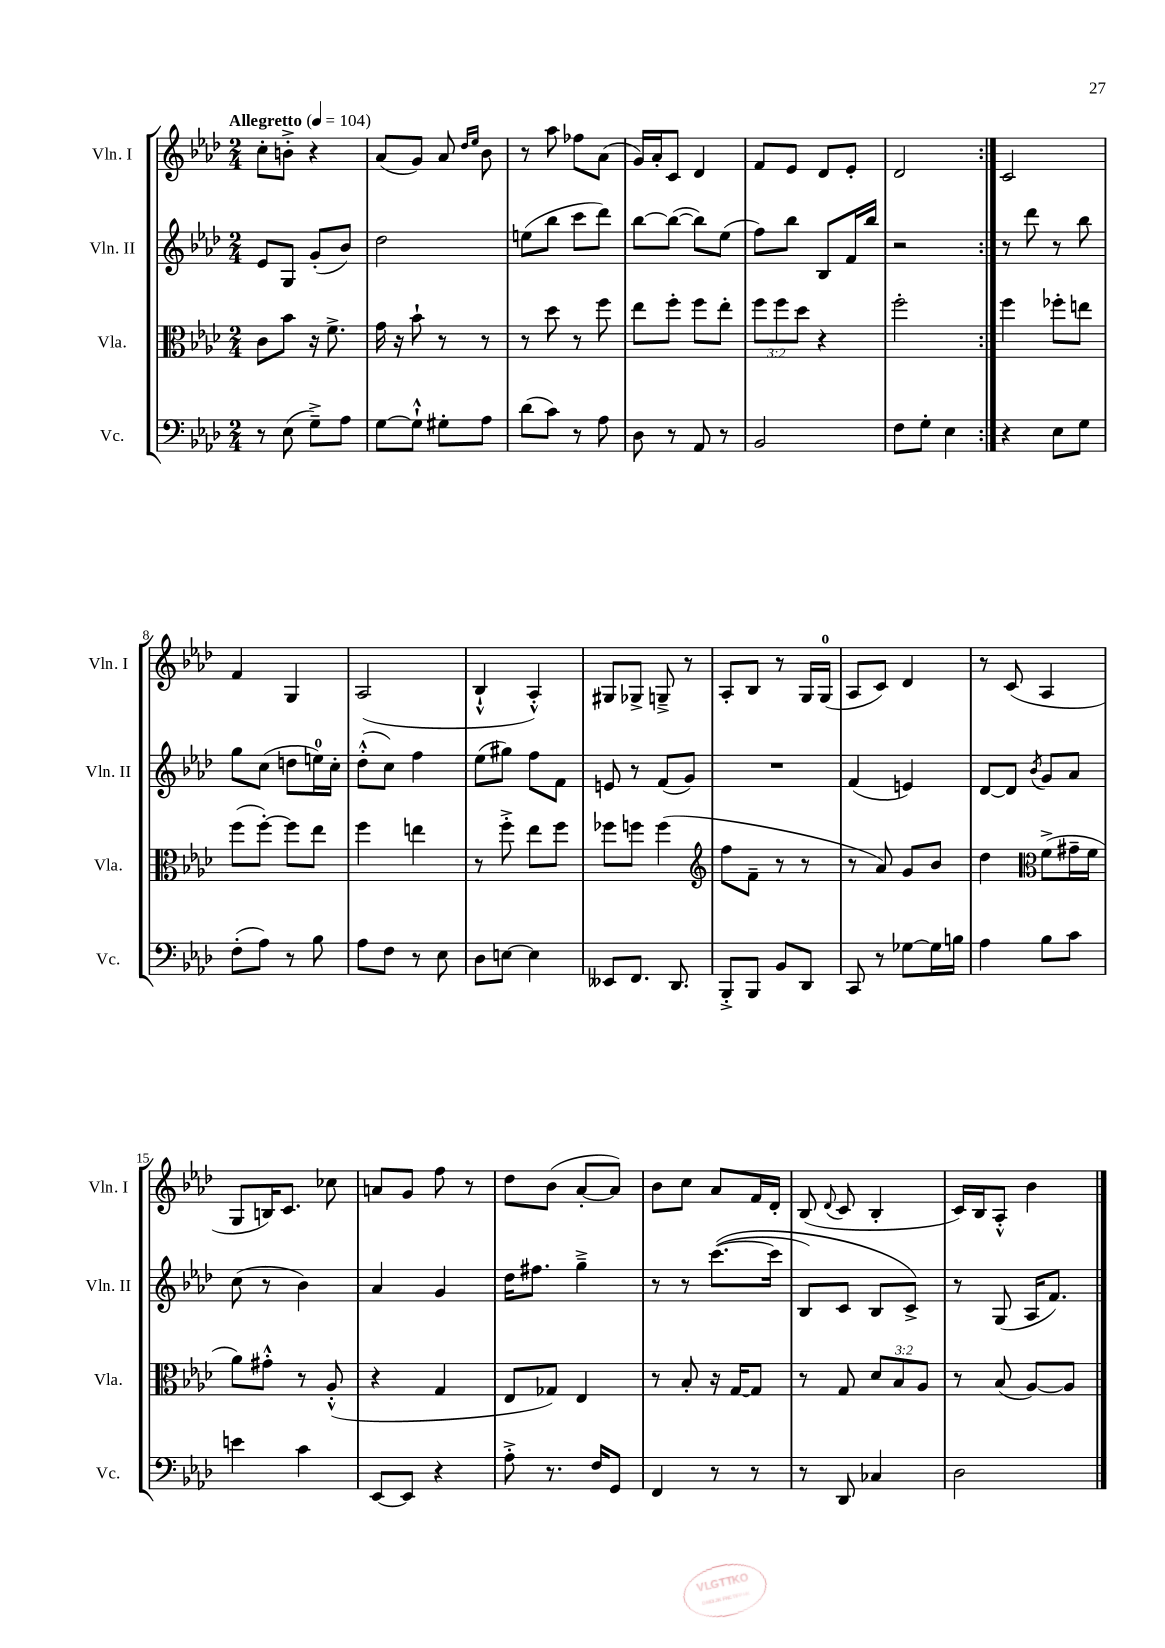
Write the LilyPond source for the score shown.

<<
\new StaffGroup <<
\new Staff = "s0" \with { instrumentName = "Vln. I" shortInstrumentName = "Vln. I" } {
    \clef treble \key aes \major \numericTimeSignature \time 2/4 \tempo "Allegretto" 4 = 104
    \autoBeamOff \repeat volta 2 { c''8[-. b'8]-.-> r4 |
    aes'8[( g'8]) aes'8 \grace { des''16[ ees''16] } bes'8 |
    r8 aes''8 fes''8[ aes'8]( |
    g'16[) aes'16-. c'8] des'4 |
    f'8[ ees'8] des'8[ ees'8]-. |
    des'2 | }
    c'2 |
    f'4 g4 |
    aes2( |
    bes4-!-^ aes4-.-^) |
    gis8[ ges8]-> g8---> r8 |
    aes8[-. bes8] r8 g16[ g16]-0( |
    aes8[ c'8]) des'4 |
    r8 c'8( aes4 |
    g8[ b16) c'8.] ces''8 |
    a'8[ g'8] f''8 r8 |
    des''8[ bes'8]( aes'8[~-. aes'8]) |
    bes'8[ c''8] aes'8[ f'16 des'16]-. |
    bes8( \appoggiatura { des'8 } c'8 bes4-. |
    c'16[) bes16 aes8]-.-^ bes'4 \bar "|." |
}
\new Staff = "s1" \with { instrumentName = "Vln. II" shortInstrumentName = "Vln. II" } {
    \clef treble \key aes \major \numericTimeSignature \time 2/4
    \autoBeamOff \repeat volta 2 { ees'8[ g8] g'8[-.( bes'8]) |
    des''2 |
    e''8[( bes''8] c'''8[ des'''8]) |
    bes''8[~ bes''8]~( bes''8[) ees''8]( |
    f''8[) bes''8] bes8[ f'16 bes''16] |
    r2 | }
    r8 des'''8 r8 bes''8 |
    g''8[ c''8]( d''8[ e''16-0) c''16]-. |
    des''8[-.-^( c''8]) f''4 |
    ees''8[( gis''8]) f''8[ f'8] |
    e'8 r8 f'8[( g'8]) |
    R2 |
    f'4( e'4) |
    des'8[~ des'8] \acciaccatura { bes'8 } g'8[ aes'8] |
    c''8( r8 bes'4) |
    aes'4 g'4 |
    des''16[ fis''8.] g''4---> |
    r8 r8 c'''8.[~(\( c'''16] |
    bes8[) c'8] bes8[ c'8]->\) |
    r8 g8( aes16[ f'8.]) \bar "|." |
}
\new Staff = "s2" \with { instrumentName = "Vla." shortInstrumentName = "Vla." } {
    \clef alto \key aes \major \numericTimeSignature \time 2/4 \override Staff.TupletNumber.text = #tuplet-number::calc-fraction-text
    \autoBeamOff \repeat volta 2 { c'8[ bes'8] r16 f'8.-> |
    g'16 r16 bes'8-! r8 r8 |
    r8 des''8 r8 f''8 |
    ees''8[ f''8]-. f''8[ ees''8]-. |
    \tuplet 3/2 { f''8[ f''8 des''8] } r4 |
    f''2-. | }
    f''4 fes''8[-. e''8] |
    f''8[( f''8]~-.) f''8[ ees''8] |
    f''4 e''4 |
    r8 f''8-.-> ees''8[ f''8] |
    fes''8[ f''8] f''4( |
    \clef treble f''8[ f'8]-- r8 r8 |
    r8 aes'8) g'8[ bes'8] |
    des''4 \clef alto f'8[->( gis'16-- f'16] |
    aes'8[) gis'8]-.-^ r8 aes8-.-^( |
    r4 g4 |
    ees8[ ges8]) ees4 |
    r8 bes8-. r16 g16[~ g8] |
    r8 g8 \tuplet 3/2 { des'8[ bes8 aes8] } |
    r8 bes8( aes8[~) aes8] \bar "|." |
}
\new Staff = "s3" \with { instrumentName = "Vc." shortInstrumentName = "Vc." } {
    \clef bass \key aes \major \numericTimeSignature \time 2/4
    \autoBeamOff \repeat volta 2 { r8 ees8( g8[--->) aes8] |
    g8[~ g8]-!-^ gis8[-. aes8] |
    des'8[( c'8]) r8 aes8 |
    des8 r8 aes,8 r8 |
    bes,2 |
    f8[ g8]-. ees4 | }
    r4 ees8[ g8] |
    f8[-.( aes8]) r8 bes8 |
    aes8[ f8] r8 ees8 |
    des8[ e8]~ e4 |
    eeses,8[ f,8.] des,8. |
    bes,,8[-.-> bes,,8] bes,8[ des,8] |
    c,8 r8 ges8[~ ges16 b16] |
    aes4 bes8[ c'8] |
    e'4 c'4 |
    ees,8[~ ees,8] r4 |
    aes8-.-> r8. f16[ g,8] |
    f,4 r8 r8 |
    r8 des,8 ces4 |
    des2 \bar "|." |
}
>>
>>
